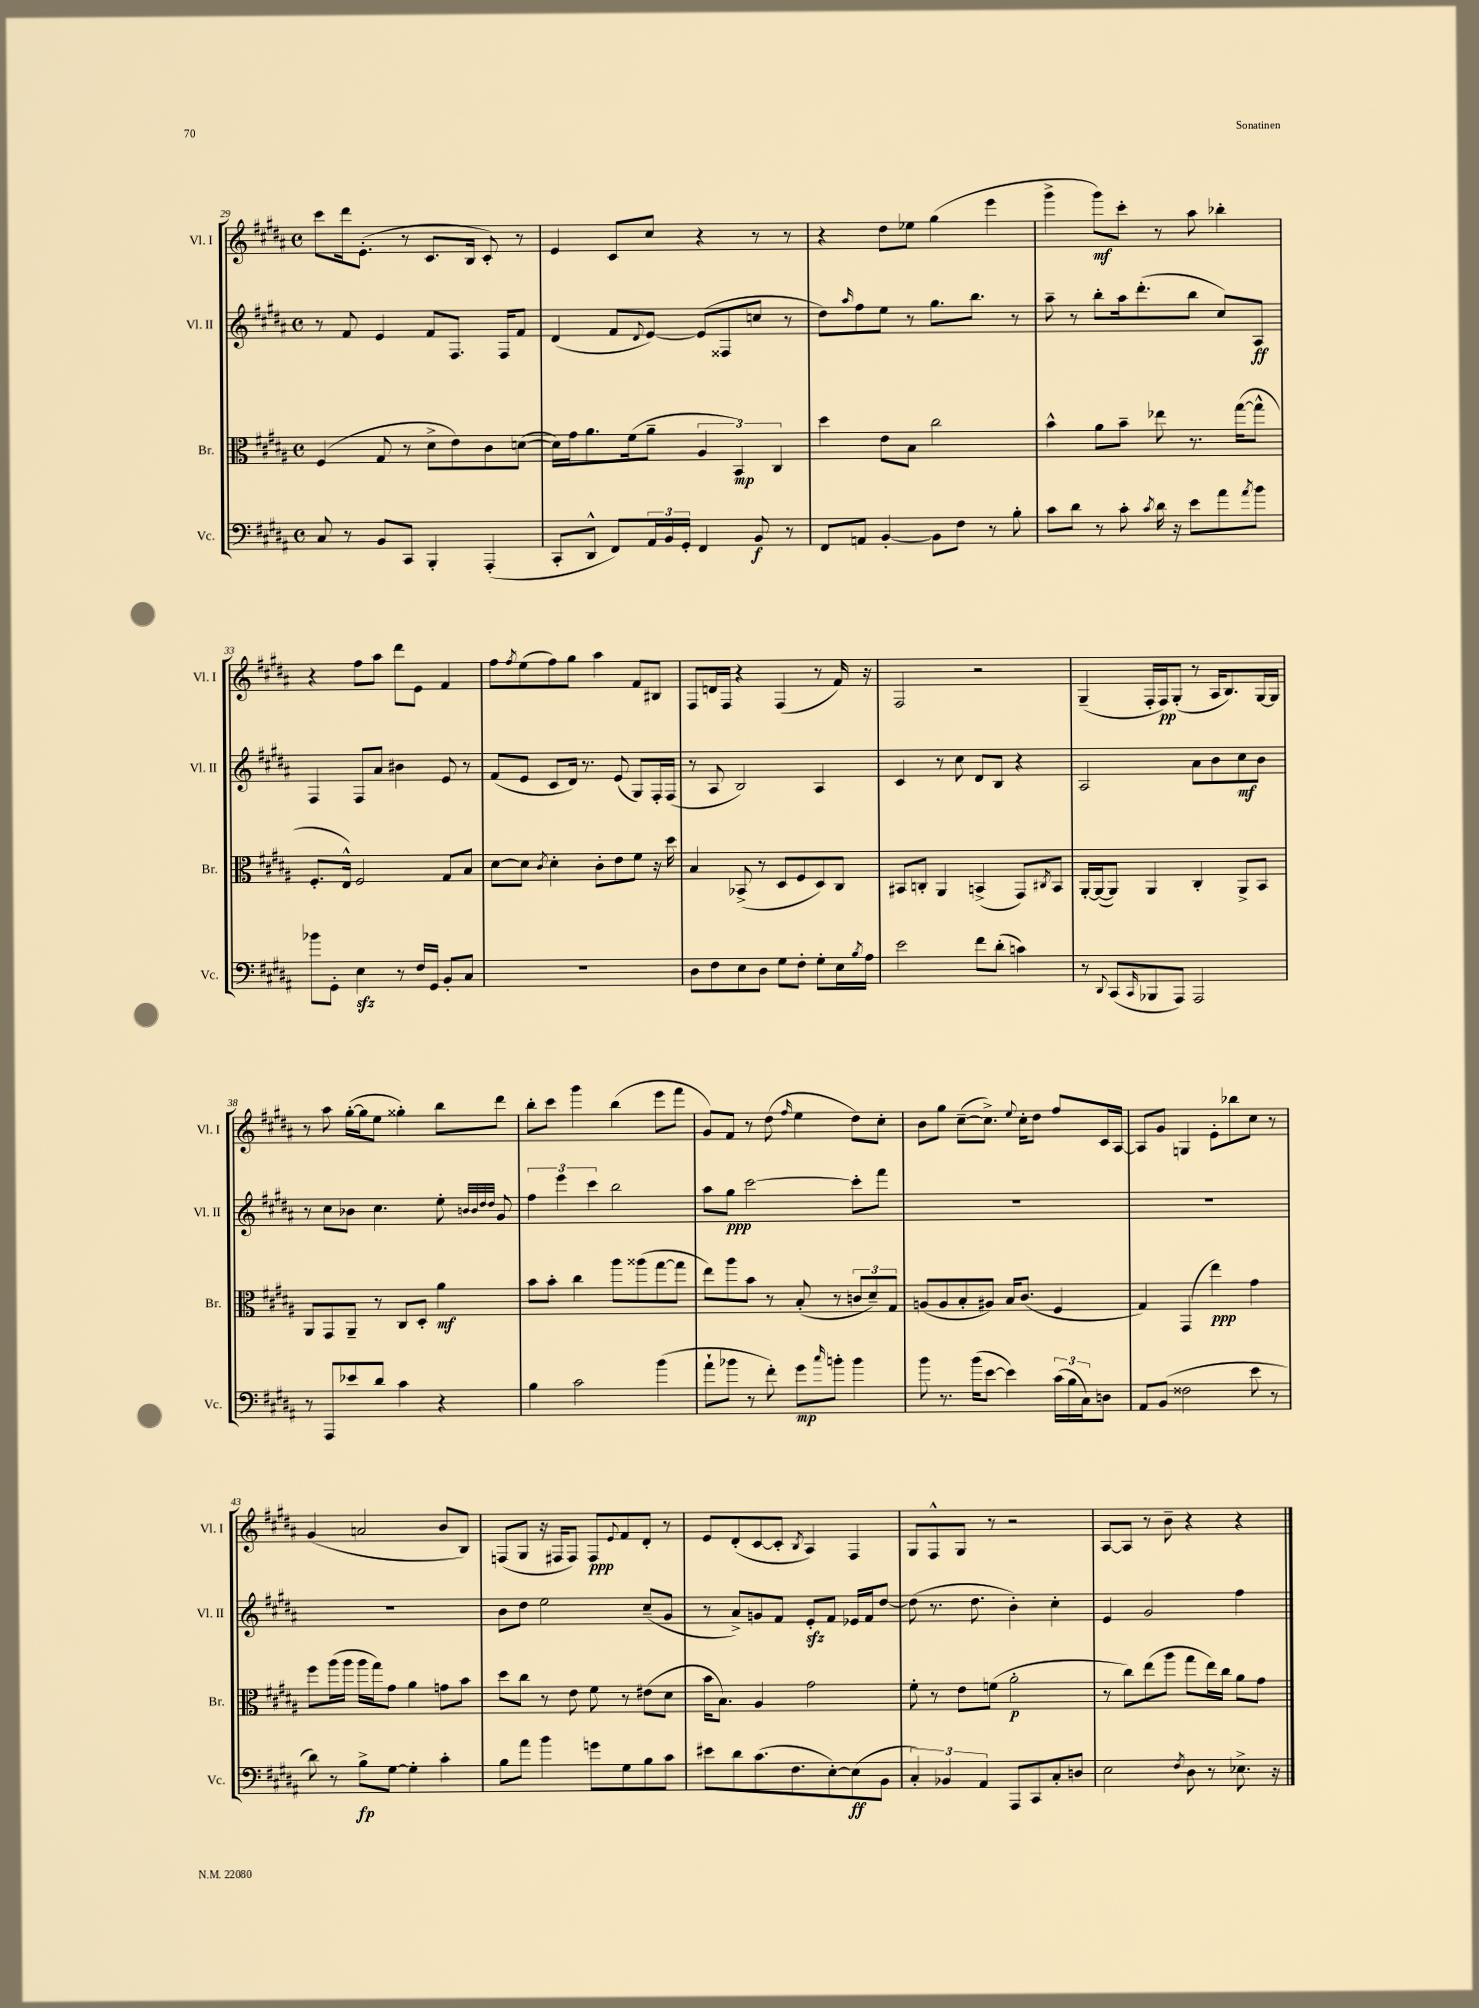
<<
\new StaffGroup <<
\new Staff = "s0" \with { instrumentName = "Vl. I" shortInstrumentName = "Vl. I" } {
    \clef treble \key b \major \defaultTimeSignature \time 4/4
    cis'''8 dis'''16 e'8.-.( r8 cis'8. b16 cis'8-.) r8 |
    e'4 cis'8 cis''8 r4 r8 r8 |
    r4 dis''8 ees''8 gis''4( e'''4 |
    gis'''4-> gis'''8\mf) cis'''8-. r8 ais''8 bes''4-. |
    r4 fis''8 ais''8 dis'''8 e'8 fis'4 |
    fis''8 \acciaccatura { fis''8 } e''8( fis''8) gis''8 ais''4 fis'8 bis8 |
    fis8 d'16 fis16 r4 fis4( r8 fis'16) r16 |
    fis2 r2 |
    gis4--( fis16-. fis16\pp) gis8-.( r8 ais16 b8.) gis16~ gis16 |
    r8 ais''8 gis''16~-.( gis''16 e''8 gisis''4-.) b''8 dis'''8 |
    b''8-. cis'''8 gis'''4 b''4( e'''8 fis'''8 |
    gis'8) fis'8 r8 dis''8( \grace { fis''16 } e''4 dis''8) cis''8-. |
    b'8 gis''8 cis''8~--( cis''8.->) \appoggiatura { e''8 } cis''16-. dis''8 fis''8 cis'16 ais16~ |
    ais8 gis'8 g4 e'8-. bes''8 cis''8 r8 |
    gis'4( a'2 b'8 b8) |
    f8( gis8 r16 fis16 fis8) fis8\ppp \appoggiatura { e'8 } fis'8 dis'8-. r8 |
    e'8 dis'8-.( cis'8~ cis'8-. \acciaccatura { b8 } ais4) fis4 |
    gis8 fis8-^ gis8 r8 r2 |
    ais8~ ais8 r8 b'8-- r4 r4 \bar "|." |
}
\new Staff = "s1" \with { instrumentName = "Vl. II" shortInstrumentName = "Vl. II" } {
    \clef treble \key b \major \defaultTimeSignature \time 4/4
    r8 fis'8 e'4 fis'8 fis8. fis16 fis'8 |
    dis'4( fis'8 \appoggiatura { dis'8 } e'8~) e'8( fisis8 c''8 r8 |
    dis''8) \grace { ais''16 } fis''8 e''8 r8 gis''8. b''8. r8 |
    ais''8-- r8 b''8-. ais''16 dis'''8.-.( b''8 cis''8) ais8\ff |
    fis4 fis8 ais'8 bis'4 e'8 r8 |
    fis'8( e'8 cis'8 dis'16) r8. e'8( gis8) fis16-. fis16( |
    r8 ais8 b2) ais4 |
    cis'4 r8 cis''8 dis'8 b8 r4 |
    ais2 ais'8 b'8 cis''8\mf b'8 |
    r8 cis''8 bes'8 cis''4. e''8-. \grace { b'32 b'32 dis''32 dis''32 } gis'8 |
    \tuplet 3/2 { fis''4 e'''4 cis'''4 } b''2 |
    ais''8 gis''8\ppp cis'''2~ cis'''8-. fis'''8 |
    R1 |
    R1 |
    R1 |
    b'8 dis''8 e''2 cis''8--( gis'8 |
    r8 ais'8->) g'8 fis'8 e'8-.\sfz fis'8 ees'16 fis'16 dis''8~ |
    dis''8( r8. dis''8. b'4-.) cis''4-. |
    e'4 gis'2 fis''4 \bar "|." |
}
\new Staff = "s2" \with { instrumentName = "Br." shortInstrumentName = "Br." } {
    \clef alto \key b \major \defaultTimeSignature \time 4/4
    fis4( gis8 r8 dis'8-> e'8) cis'8 d'8~( |
    d'16) gis'16 ais'8. fis'16( ais'8-- \tuplet 3/2 { ais4 b,4\mp) cis4 } |
    dis''4 e'8 b8 cis''2 |
    b'4-^ ais'8 b'8-- ees''8 r8. gis''16~( gis''8-^ |
    fis8.-. e16-^) fis2 gis8 b8 |
    dis'8~ dis'8 \acciaccatura { cis'8 } dis'4-. cis'8-. e'8 fis'8 r16 dis''16 |
    b4 bes,8->( r8 dis8 fis8 dis8) cis8 |
    bis,8 c8-. ais,4 b,4->( gis,8) \acciaccatura { cis8 } b,8 |
    ais,16~-. ais,16~( ais,8) ais,4 cis4-. ais,8-> b,8 |
    ais,8 gis,8 ais,8-- r8 cis8 dis8-. ais'4\mf |
    b'8 b'8-. cis''4 ais''8 aisis''8( gis''8~ gis''8 |
    e''8) ais''8 b'8 r8 b8-.( r8 \tuplet 3/2 { c'8 dis'8--) gis8 } |
    a8( a8 b8-. ais8) b16 cis'8.( fis4 |
    gis4) gis,4( e''4\ppp) gis'4 |
    fis''8 ais''16( ais''16 ais''16 gis''16) gis'8 ais'4 g'8 b'8 |
    dis''8 cis''8 r8 e'8 fis'8 r8 eis'8( dis'8 |
    b'16 b8.) ais4 gis'2 |
    fis'8-. r8 e'8 f'8( ais'2-.\p |
    r8 cis''8) e''8( ais''8 gis''8 e''16) cis''16 ais'8 gis'8 \bar "|." |
}
\new Staff = "s3" \with { instrumentName = "Vc." shortInstrumentName = "Vc." } {
    \clef bass \key b \major \defaultTimeSignature \time 4/4
    cis8 r8 b,8 cis,8 b,,4-. ais,,4-.( |
    cis,8-. dis,8-^ fis,8) \tuplet 3/2 { ais,16 b,16 gis,16-. } fis,4 b,8\f r8 |
    fis,8 a,8 b,4~-. b,8 fis8 r8 b8-. |
    cis'8 dis'8 r8 cis'8-. \acciaccatura { cis'8 } dis'16 r16 e'8 ais'8 \acciaccatura { ais'8 } b'8 |
    bes'8 gis,8-. e4\sfz r8 fis16 gis,16 b,8-. cis8 |
    R1 |
    dis8 fis8 e8 dis8 gis8 fis8-. gis8-. e16 \acciaccatura { b8 } ais16 |
    e'2 fis'8 dis'8-.( c'4) |
    r8 \appoggiatura { dis,8 } cis,8( \grace { cis,16 } bes,,8 ais,,8) ais,,2 |
    r8 ais,,8 ees'8 dis'8 cis'4 r4 |
    b4 cis'2 b'4( |
    ais'8-! bes'8 r8 fis'8-.) gis'8\mp \grace { cis''16 } b'8-. b'4 |
    b'8 r8. b'16( e'8~ e'4) \tuplet 3/2 { cis'16( b16 cis16) } d8 |
    ais,8 b,8( fisis2 e'8 r8 |
    dis'8) r8 b8->\fp gis8~ gis4-. cis'4-. |
    b8 ais'8 b'4 g'8 gis8 b8 cis'8 |
    eis'8 dis'8 cis'8.( fis8. e8~-.) e8\ff( b,8 |
    \tuplet 3/2 { cis4-.) bes,4 ais,4 } ais,,8 cis,8 cis8-. d8 |
    e2 \acciaccatura { fis8 } dis8 r8 ees8.-> r16 \bar "|." |
}
>>
>>
\layout { \context { \Score currentBarNumber = #29 } }
